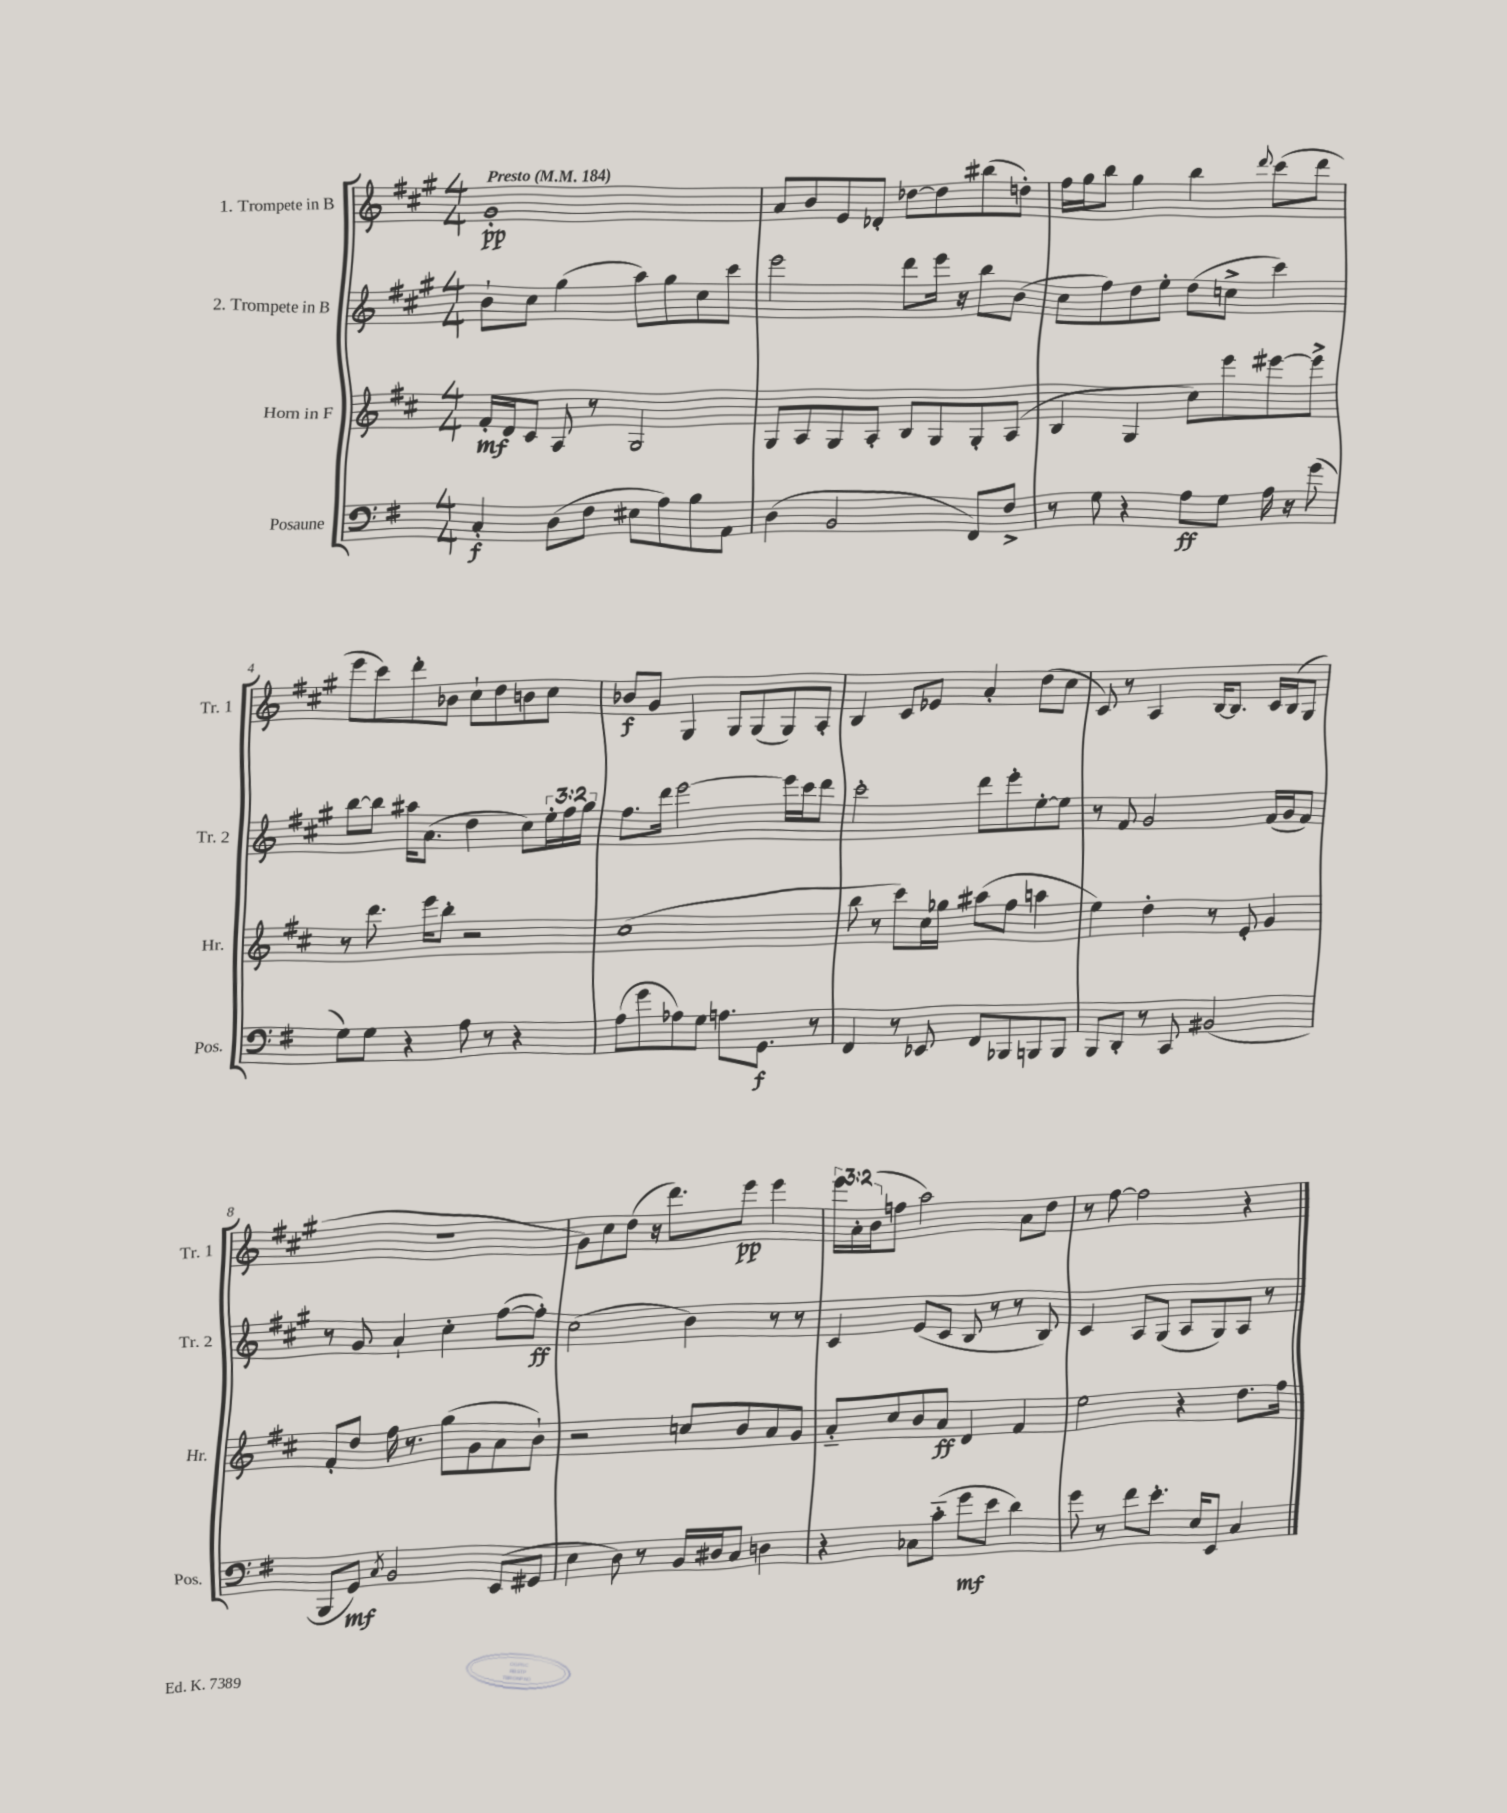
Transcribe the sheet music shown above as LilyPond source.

<<
\new StaffGroup <<
\new Staff = "s0" \with { instrumentName = "1. Trompete in B" shortInstrumentName = "Tr. 1" } {
    \clef treble \key a \major \numericTimeSignature \time 4/4 \override Staff.TupletNumber.text = #tuplet-number::calc-fraction-text \tempo "Presto" 4 = 184
    gis'1-.\pp |
    a'8 b'8 e'8 des'8-. des''8~ des''8 bis''8( d''8-.) |
    fis''16 gis''16 b''8 gis''4 b''4 \appoggiatura { d'''8 } cis'''8( d'''8 |
    e'''8 cis'''8) d'''8-. bes'8 cis''8-! d''8 b'8 cis''8 |
    bes'8\f gis'8 gis4 gis8 gis8( gis8) a8-. |
    b4 cis'8 ees'8 a'4-. d''8( cis''8 |
    cis'8) r8 a4 b16~ b8. cis'16 b16( gis8 |
    R1 |
    gis'8) cis''8 d''8( r16 d'''8.) e'''8\pp e'''4 |
    \tuplet 3/2 { e'''16 a'16-. b'16( } f''8 a''2) a'8 d''8 |
    r8 fis''8~ fis''2 r4 \bar "|." |
}
\new Staff = "s1" \with { instrumentName = "2. Trompete in B" shortInstrumentName = "Tr. 2" } {
    \clef treble \key a \major \numericTimeSignature \time 4/4 \override Staff.TupletNumber.text = #tuplet-number::calc-fraction-text
    b'8-! cis''8 gis''4( a''8) gis''8 cis''8 cis'''8 |
    e'''2 d'''8 e'''16 r16 b''8 b'8( |
    cis''8 fis''8) d''8 e''8-. d''8( c''8-> cis'''4) |
    b''8~ b''8 ais''16 a'8.( d''4 cis''8) \tuplet 3/2 { e''16-. fis''16 gis''16 } |
    fis''8. d'''16 e'''2~ e'''16 cis'''16 d'''8 |
    cis'''2-. d'''8 e'''8-. e''8~-. e''8 |
    r8 fis'8 gis'2 fis'16( gis'16 fis'8) |
    r8 gis'8 a'4-! cis''4-. fis''8~( fis''8-.\ff) |
    cis''2( b'4) r8 r8 |
    cis'4 e'8( cis'8 b8 r8 r8 b8) |
    cis'4 a8 gis8( a8 gis8) a8 r8 \bar "|." |
}
\new Staff = "s2" \with { instrumentName = "Horn in F" shortInstrumentName = "Hr." } {
    \clef treble \key d \major \numericTimeSignature \time 4/4
    fis'16-.\mf d'16 cis'8 a8 r8 g2 |
    g8 a8 g8 a8-. b8 g8 g8-. a8( |
    b4 g4 cis''8) e'''8 eis'''8~ eis'''8-> |
    r8 d'''8. e'''16 b''8-. r2 |
    cis''1( |
    b''8 r8 cis'''8) cis''16 ges''16 ais''8( fis''8 a''4 |
    e''4) d''4-. r8 e'8-. g'4 |
    fis'8-. d''8 fis''16 r8. g''8( g'8 a'8 b'8-!) |
    r2 c''8 b'8 a'8 g'8 |
    a'8-_ cis''8 b'8 a'8\ff d'4 fis'4 |
    e''2 r4 d''8. fis''16 \bar "|." |
}
\new Staff = "s3" \with { instrumentName = "Posaune" shortInstrumentName = "Pos." } {
    \clef bass \key g \major \numericTimeSignature \time 4/4
    c4-.\f d8( fis8 eis8 a8) b8 a,8 |
    d4( b,2 fis,8) fis8-> |
    r8 g8 r4 a8\ff g8 a16 r16 g'8( |
    g8) g8 r4 a8 r8 r4 |
    a8( g'8 aes8) g8 a8. g,8.\f r8 |
    fis,4 r8 ees,8 fis,8 bes,,8 b,,8 b,,8 |
    b,,8 d,8-. r8 c,8 bis,2( |
    b,,8 g,8\mf) \acciaccatura { c8 } b,2 e,8( gis,8 |
    e4 d8) r8 b,16 dis16 c8 d4 |
    r4 ces8 c'8-_( g'8\mf e'8 d'4) |
    g'8 r8 fis'8 e'8.-. e16 e,8 c4 \bar "|." |
}
>>
>>
